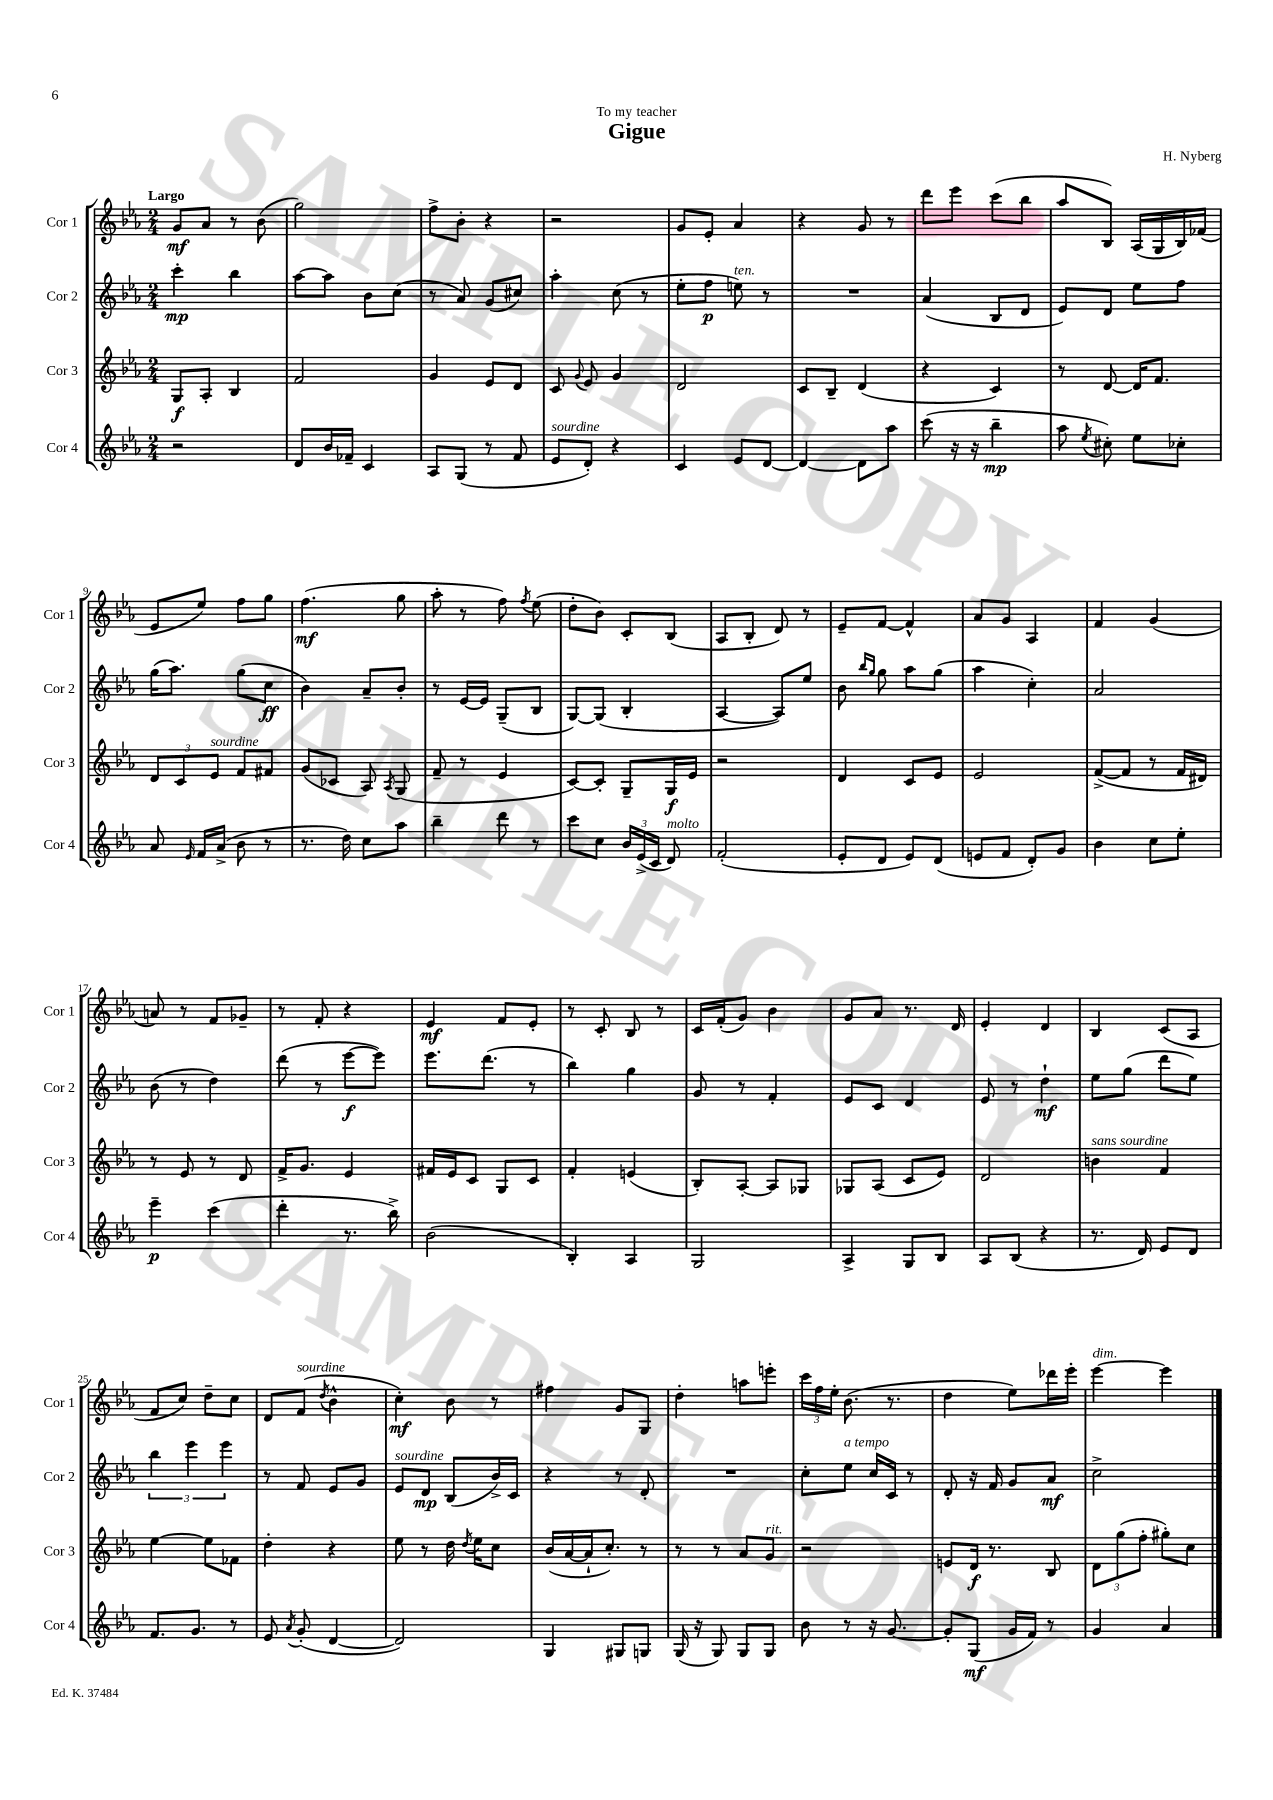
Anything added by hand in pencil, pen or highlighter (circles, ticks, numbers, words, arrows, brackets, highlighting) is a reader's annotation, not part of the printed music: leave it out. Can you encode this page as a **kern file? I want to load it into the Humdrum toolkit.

**kern	**kern	**kern	**kern
*staff4	*staff3	*staff2	*staff1
*clefG2	*clefG2	*clefG2	*clefG2
*k[b-e-a-]	*k[b-e-a-]	*k[b-e-a-]	*k[b-e-a-]
*M2/4	*M2/4	*M2/4	*M2/4
2r	8G/L	4ccc'\	8g/L
.	8A-'/J	.	8a-/J
.	4B-/	4bb-\	8r
.	.	.	(8b-\
=	=	=	=
8d/L	2f/	[8aa-\L	2gg\)
16b-/L	.	8aa-\]J	.
16f-~/JJ	.	.	.
4c/	.	8b-\L	.
.	.	(8cc\J	.
=	=	=	=
8A-/L	4g/	8r	8ff^\L
(8G/J	.	8a-/)	8b-'\J
8r	8e-/L	(8g/L	4r
8f/	8d/J	8cc#/J)	.
=	=	=	=
8e-/L	8c/	4aa-'\	2r
.	8qqg/	.	.
8d'/J)	8e-/	.	.
4r	4g/	(8cc\	.
.	.	8r	.
=	=	=	=
4c/	2d/	8ee-'\L	8g/L
.	.	8ff\J	8e-'/J
8e-/L	.	8ee\)	4a-/
[8d/J	.	8r	.
=	=	=	=
4d/_	8c/L	2r	4r
.	8B-~/J	.	.
8d\]L	(4d/	.	8g/
8aa-\J	.	.	8r
=	=	=	=
(8ccc\	4r	(4a-/	8ddd\L
16r	.	.	8eee-\J
16r	.	.	.
4bb-~\	4c/)	8B-/L	(8ccc\L
.	.	8d/J	8bb-\J
=	=	=	=
8aa-\	8r	8e-/L)	8aa-/L
8qee-/	.	.	.
8cc#'\)	[8d/	8d/J	8B-/J)
8ee-\L	16d/]LK	8ee-\L	(16A-/LL
.	8.f/J	.	16G/
8cc-'\J	.	8ff\J	16B-/)
.	.	.	(16f-/JJ
=	=	=	=
8a-/	12d/L	(16gg\LK	8e-/L
.	.	8.aa-\J)	.
.	12c/	.	.
16qqe-/	.	.	.
16f/LL	.	.	8ee-/J)
.	12e-/J	.	.
(16a-^/JJ	.	.	.
8b-\	8f/L	(8gg\L	8ff\L
8r	8f#/J	8cc\J	8gg\J
=	=	=	=
8.r	(8g/L	4b-\)	(4.ff\
.	8c-/J	.	.
16dd\)	.	.	.
8cc\L	8A-/)	8a-~/L	.
.	8qA-/	.	.
8aa-\J	(8G/	8b-'/J	8gg\
=	=	=	=
4bb-~\	8f~/	8r	8aa-'\
.	8r	[16e-/LL	8r
.	.	16e-/]JJ	.
8ddd\	4e-/	(8G~/L	8ff\)
.	.	.	8qff/
8r	.	8B-/J	(8ee-\
=	=	=	=
8ccc\L	[8c/L)	[8G/L)	8dd'\L
8cc\J	8c'/]J	(8G/]J	8b-\J)
24b-/LL	8G~/L	4B-'/	8c'/L
(24e-^/	.	.	.
24c/JJ	.	.	.
8d/)	16G/L	.	(8B-/J
.	16e-/JJ	.	.
=	=	=	=
(2f'/	2r	[4A-/	8A-/L
.	.	.	8B-'/J
.	.	8A-/]L)	8d/)
.	.	8ee-/J	8r
=	=	=	=
8e-'/L	4d/	8b-\	8e-~/L
.	.	16qqbb-/LL	.
.	.	16qqgg/JJ	.
8d/J	.	8gg\	[8f/J
8e-/L)	8c/L	8aa-\L	4f^^/]
(8d/J	8e-/J	(8gg\J	.
=	=	=	=
8e/L	2e-/	4aa-\	8a-/L
8f/J	.	.	8g/J
8d'/L)	.	4cc'\)	4A-/
8g/J	.	.	.
=	=	=	=
4b-\	([8f^/L	2a-/	4f/
.	8f/]J	.	.
8cc\L	8r	.	(4g/
8ee-'\J	16f/LL	.	.
.	16d#/JJ)	.	.
=	=	=	=
4eee-~\	8r	(8b-\	8a/)
.	8e-/	8r	8r
(4ccc\	8r	4dd\)	8f/L
.	8d/	.	8g-~/J
=	=	=	=
4ddd'\	16f^/LK	(8ddd\	8r
.	8.g/J	.	.
.	.	8r	8f'/
8.r	4e-/	[8eee-\L	4r
.	.	8eee-\]J)	.
16bb-^\)	.	.	.
=	=	=	=
(2b-\	16f#/LL	8.eee-\L	4e-/
.	16e-/J	.	.
.	8c/J	.	.
.	.	(8.ddd\J	.
.	8G/L	.	8f/L
.	8c/J	8r	8e-'/J
=	=	=	=
4B-'/)	4f'/	4bb-\)	8r
.	.	.	8c'/
4A-/	(4e/	4gg\	8B-/
.	.	.	8r
=	=	=	=
2G/	8B-'/L)	8g/	16c/LL
.	.	.	(16f'/J
.	[8A-'/J	8r	8g/J)
.	8A-/]L	4f'/	4b-\
.	8G-/J	.	.
=	=	=	=
4A-^/	8G-/L	8e-/L	8g/L
.	(8A-/J	8c/J	8a-/J
8G/L	8c/L	4d/	8.r
8B-/J	8e-/J)	.	.
.	.	.	16d/
=	=	=	=
8A-/L	2d/	8e-/	4e-'/
(8B-/J	.	8r	.
4r	.	4dd`\	4d/
=	=	=	=
8.r	4b\	8ee-\L	4B-/
.	.	(8gg\J	.
16d/)	.	.	.
8e-/L	4f/	8ddd\L	(8c/L
8d/J	.	8ee-\J)	8A-/J
=	=	=	=
8.f/L	[4ee-\	6bb-\	8f/L
.	.	.	8cc/J)
.	.	6eee-\	.
8.g/J	.	.	.
.	8ee-\]L	.	8dd~\L
.	.	6eee-\	.
8r	8f-\J	.	8cc\J
=	=	=	=
8e-/	4dd'\	8r	8d/L
8qa-/	.	.	.
(8g'/	.	8f/	(8f/J
.	.	.	8qdd/
[4d/	4r	8e-/L	4b-^^\
.	.	8g/J	.
=	=	=	=
2d/])	8ee-\	8e-/L	4cc'\)
.	8r	8d/J	.
.	16dd\	(8B-/L	8b-\
.	8qdd/	.	.
.	16ee-\LK	.	.
.	8cc\J	16b-^/L)	8r
.	.	16c/JJ	.
=	=	=	=
4G/	(16b-/LL	4r	4ff#\
.	[16a-/	.	.
.	16a-`/]J	.	.
.	8.cc'/J)	.	.
8G#/L	.	8r	8g/L
8G/J	8r	8d'/	8G/J
=	=	=	=
(16G/	8r	2r	4dd'\
16r	.	.	.
8G/)	8r	.	.
8G/L	8a-/L	.	8aa\L
8G/J	8g/J	.	8eee'\J
=	=	=	=
8b-\	2r	8cc'\L	24ccc\LL
.	.	.	24ff\
.	.	.	24ee-'\JJ
8r	.	8ee-\J	(8.b-\
16r	.	16cc/LL	.
[8.g/	.	16c/JJ	8.r
.	.	8r	.
=	=	=	=
8g'/]L	8e/L	8d'/	4dd\
(8G/J	16d/Jk	16r	.
.	8.r	16f/	.
16g/LL	.	8g/L	8ee-\L)
16f/JJ)	.	.	.
8r	8B-/	8a-/J	16ddd-\L
.	.	.	16eee-'\JJ
=	=	=	=
4g/	12d\L	2cc^\	[4eee-\
.	(12gg\	.	.
.	12ff'\J	.	.
4a-/	8gg#'\L)	.	4eee-\]
.	8cc\J	.	.
==	==	==	==
*-	*-	*-	*-
